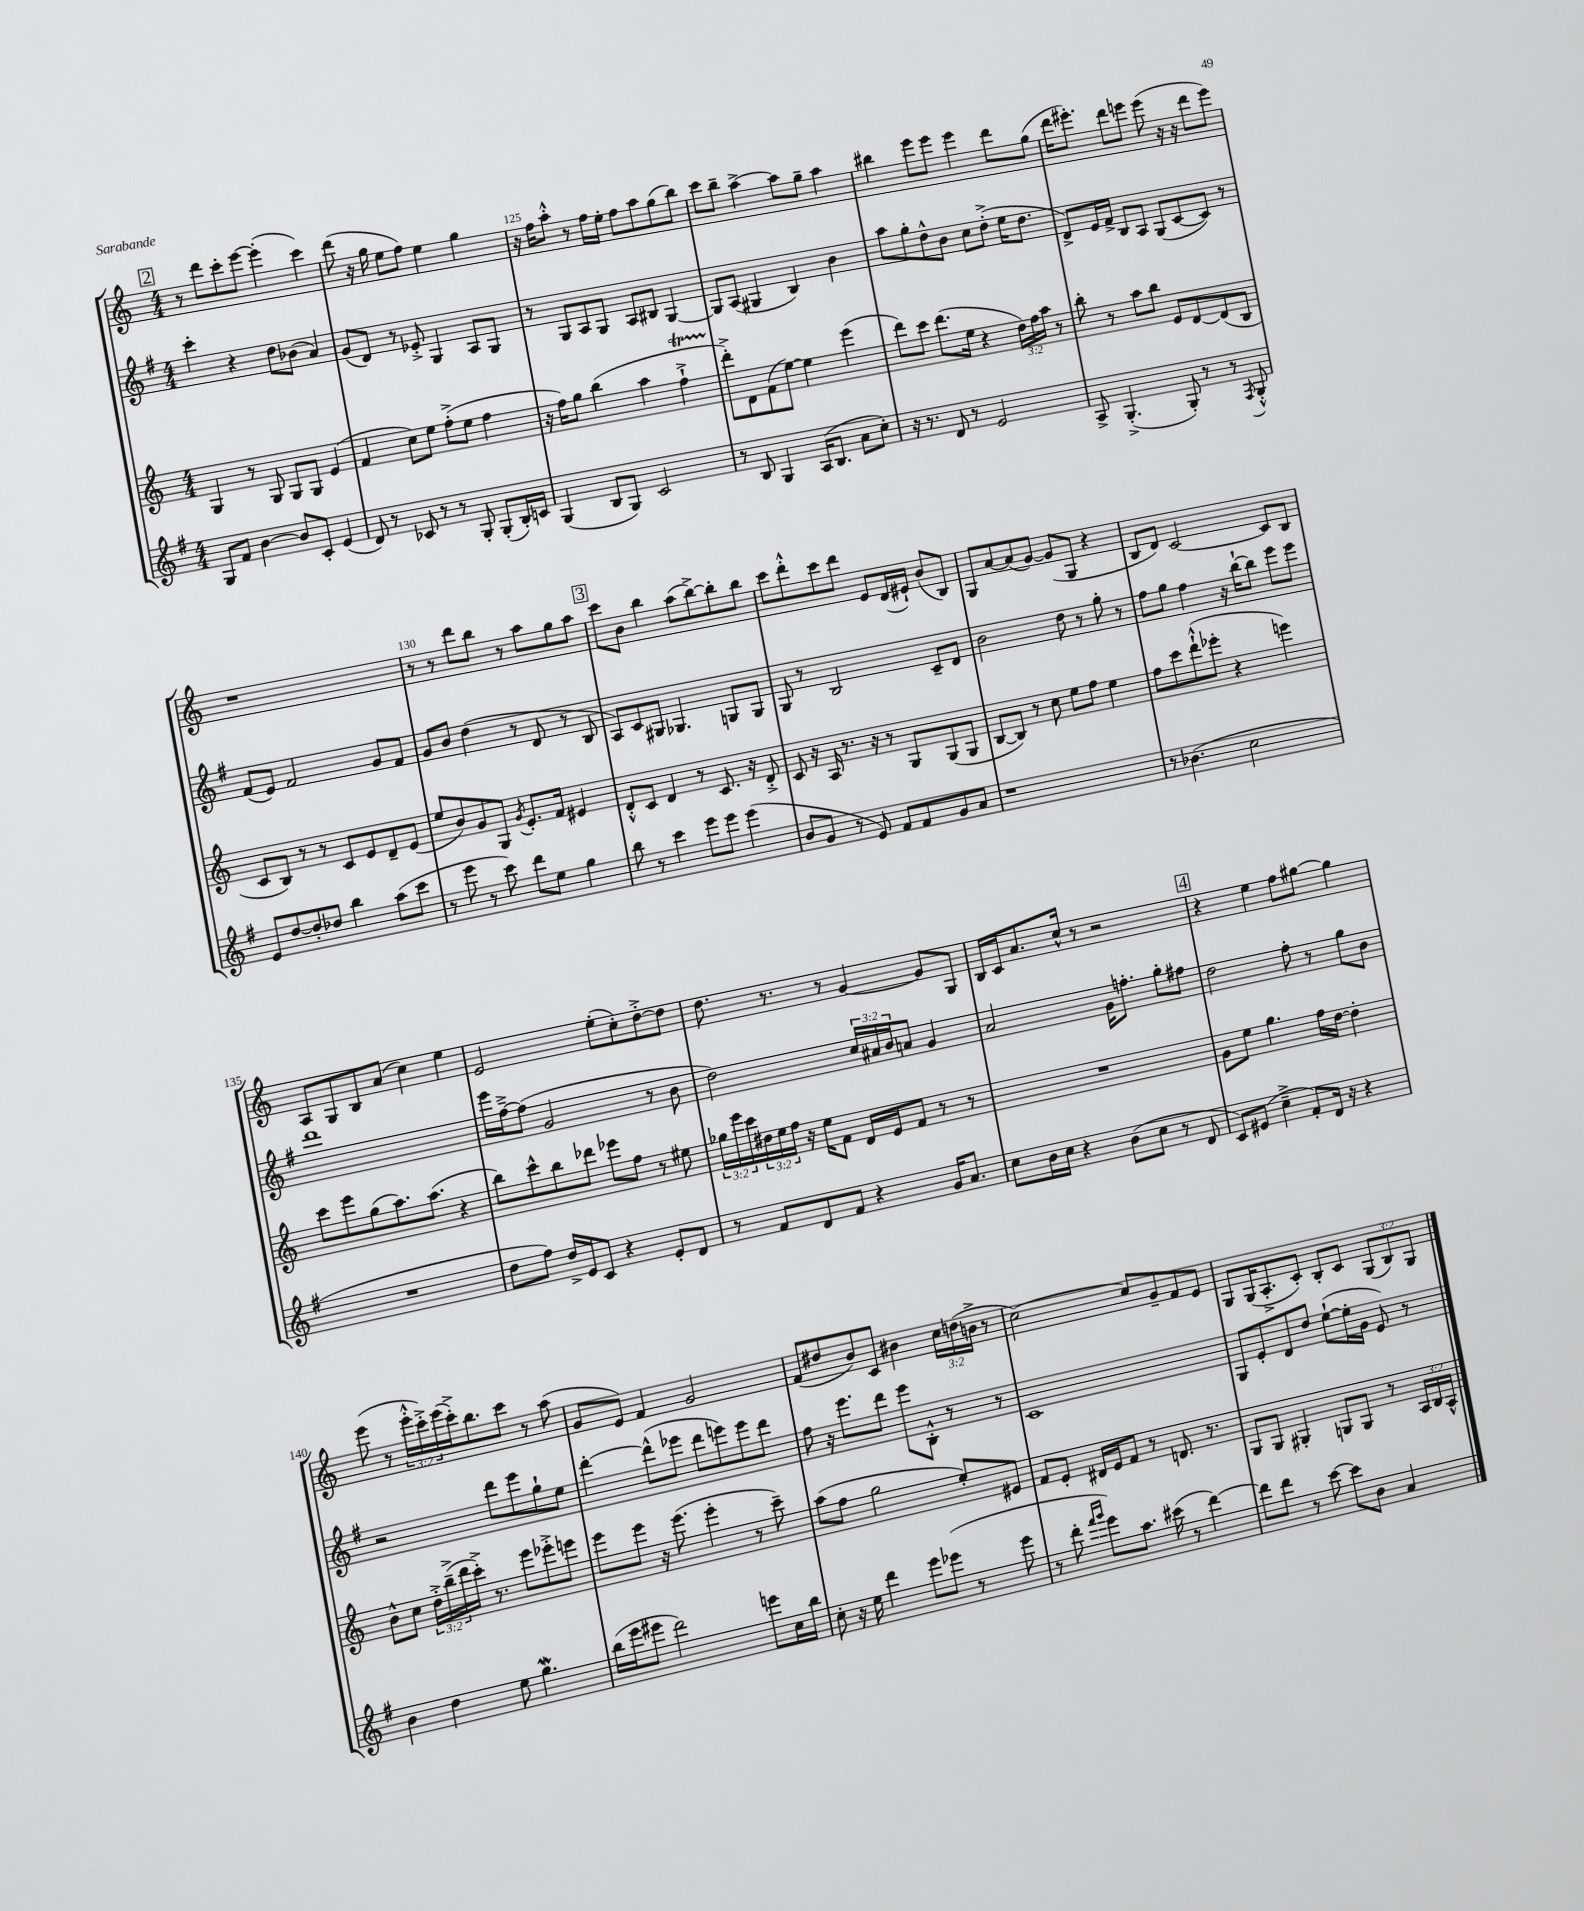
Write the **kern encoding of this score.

**kern	**kern	**kern	**kern
*staff4	*staff3	*staff2	*staff1
*clefG2	*clefG2	*clefG2	*clefG2
*k[f#]	*k[]	*k[f#]	*k[]
*M4/4	*M4/4	*M4/4	*M4/4
8G/L	4G/	4ccc'\	8r
8f#/J	.	.	8ddd\L
[4b\	8r	4r	8ccc'\
.	8G/	.	[8eee\J
8b/]L	8G/L	8dd\L	(4eee'\]
8c'/J	8G/J	(8b-\J	.
(4e/	(4e/	4a/)	4ccc\)
=	=	=	=
8d/)	4f/	(8g/L	(8ddd\
8r	.	8d/J)	16r
.	.	.	16gg\
8c-/	8cc\L)	8r	8ee\L
8r	8ee\J	8e-'^/	8ff\J)
8r	(8ff'^\L	4G/	4ee\
8G'/	8ee\J	.	.
(8G'/L	4ff\	8A/L	4gg\
16B'/L)	.	8G/J	.
16c/JJ	.	.	.
=	=	=	=
(4G/	16r	8r	16r
.	16ff\LK)	.	16ff\LK
.	8gg\J	8G/L	8aa'^^\J
8B/L	(4bb\	8A/	8r
8G/J)	.	8G/J	16ff\LL
.	.	.	16ee'\JJ
2c/	4aa\	8A/L	8ff\L
.	.	8B#/J	8aa\
.	4ff`^\	[4G/	(8gg\
.	.	.	8bb\J)
=	=	=	=
8r	8ddd'^\L)	8G/]L	8ccc\L
8B/	8d\	(8A/J	8bb~\J
4G/	(8f\	4G#/	[4aa^\
.	[8ee\J)	.	.
(16A/LK	4ee\]	4B/)	8aa\]L
8.B/J	.	.	.
.	.	.	8gg~\J
8a\L	(4eee\	4b\	4aa\
8cc'\J)	.	.	.
=	=	=	=
16r	8ddd\L)	8aa\L	4bb#\
8.r	.	.	.
.	8ccc\J	8gg'\	.
8d/	(8.ddd\L	8dd^^\	8eee\L
8r	.	8b\J	8eee\J
.	16ee\Jk	.	.
2e/	4r	8cc\L	4eee\
.	.	(8dd'^\J	.
.	24dd\LL)	16ee\LK	8ddd\L
.	24ff\	.	.
.	.	8.dd\J	.
.	24aa\JJ	.	.
.	8r	.	(8gg\J
=	=	=	=
8A^/	8bb'\	8d^/L)	16ddd\LK
.	.	.	8.eee#'\J)
(4.G'^/	8r	16e/L	.
.	.	16f#^/JJ	.
.	8aa\L	8B/L	8ddd\L
.	8bb\J	8A/J	8eee\J
8G'/)	8e/L	(8G/L	(8eee\
8r	[8d/	[8c/	16r
.	.	.	16r
8r	(8d/]	8c/]J)	8ddd\L
8qF#/	.	.	.
8G'^^/	8B/J	8r	8eee\J)
=	=	=	=
8e/L	8c/L	(8f#/L	1r
[8dd/	8B/J)	8e/J)	.
8dd'/]	8r	2f#/	.
8dd-/J	8r	.	.
4bb\	8c/L	.	.
.	8e/	.	.
(8aa\L	8d~/	8g/L	.
8ccc\J	(8e/J	8f#/J	.
=	=	=	=
8r	8ee/L	8g/L	8r
8eee\	8b/)	8b/J	8r
8r	8g/	(4dd\	8ddd\L
8ccc\)	8G/J	.	8bb\J
.	8qg/	.	.
8ddd\L	8.e'/L	8r	8r
8ee\J	.	8d/	8aa\L
.	16f/Jk	.	.
4gg\	4e#/	8r	8gg\
.	.	8B/	8aa\J
=	=	=	=
8bb\	8d'^^/L	8A/L)	8ccc\L
8r	8c/J	8c/	8b\J
4ccc\	4d/	8G#/J	4bb\
.	.	4.G-/	.
8eee\L	8r	.	(8aa\L
8eee\J	8.c/	.	[8bb^\)
(4eee\	.	8G/L	8bb'\]
.	16r	.	.
.	8d'^/	8G/J	8bb\J
=	=	=	=
8b/L	8c/	8G/	8ccc\L
8g/J	16r	8r	8ddd'^^\
.	16A/	.	.
8r	8.r	2B/	8ccc\
8e/)	.	.	8ddd\J
.	16r	.	.
8f#/L	8r	.	8e/L
8f#/	8G/L	.	(16d/L
.	.	.	16e#`/JJ)
8g/	(8G/	8c~/L	(8b/L
8a/J	8G/J	8d/J	8B/J)
=	=	=	=
1r	[8B/L	2b\	8G/L
.	8B/]J)	.	[8a/
.	8r	.	(8a/]
.	8cc\	.	[8g/J)
.	8ee\L	8dd\	(8g/]L
.	8ff\J	8r	8G/J
.	4ee\	8gg'\	4r
.	.	8r	.
=	=	=	=
8r	8ff\L	8ff#\L	8B/L
(4.b-\	8ccc\	8gg\J	8d/J)
.	(8ddd`^^\	4ff#\	[2c/
.	8eee-'\J	.	.
2cc\	4r	16r	.
.	.	[16bb`\LK	.
.	.	8bb\]J	.
.	4eee\)	8eee\L	8c/]L
.	.	8eee\J	8B/J
=	=	=	=
1r	8ccc\L	1ddd	8A/L
.	8eee\	.	8G/
.	(8gg\	.	8B/
.	8.aa\)	.	(8a/J
.	.	.	4cc\)
.	(8.aa\J	.	.
.	4r	.	4ee\
=	=	=	=
8dd\L	8bb\L)	16eee\LL	2e/
.	.	[16ff#~^\J	.
8ff#\J)	8ccc^^\	(8ff#\]J	.
16dd^/LL	8bb\	2g/	.
16e/J	.	.	.
8c/J	8ddd-\J	.	.
4r	8eee-\L	.	(8ee'\L
.	8ff\J	.	8cc'\)
8e'/L	8r	8r	[8dd'^\
8d/J	8ee#\	8b\	8dd\]J
=	=	=	=
8r	24gg-\LL	2dd\)	8.dd\
.	24eee\	.	.
.	24ccc\	.	.
8f#/L	24dd#\	.	.
.	24ee\	.	.
.	.	.	8.r
.	24ff\JJ	.	.
8d/	16r	.	.
.	16ee\LK	.	.
8f#/J	8f\J	.	8r
4r	16d/LL	24cc/LL	[4g/
.	.	24a#/	.
.	16e/J	.	.
.	.	24b/J	.
.	8f/J	8a/J	.
16g/LK	8r	4g/	8g/]L
8.a/J	.	.	.
.	8r	.	8G/J
=	=	=	=
8cc\L	1r	2a/	16B/LL
.	.	.	16c/J
16b\L	.	.	8.a/
16cc\JJ	.	.	.
4r	.	.	.
.	.	.	16cc^^/Jk
.	.	.	8r
(8b\L	.	16g\LK	2r
.	.	8.ff'\J	.
8cc\J	.	.	.
8r	.	8gg'\L	.
8d/	.	8ff#\J	.
=	=	=	=
8c/L)	8g\L	2dd\	4r
(8e#/J	8ee\J	.	.
4cc~^\	4.gg\	.	4ee\
8f#'/L)	.	8ff#'\	8ff\L
16d/Jk	16ff\LL	8r	[8gg#\J
16r	[16dd\JJ	.	.
4r	4dd'\]	8gg\L	4gg#\]
.	.	8b\J	.
=	=	=	=
4b\	8b^^\L	2r	(8eee\
.	8cc\J	.	8r
4dd\	24dd'^\LL	.	24eee'^^\LL
.	(24bb~^\	.	24ccc'^\)
.	24ddd\	.	(24eee\
.	16ccc'^\JJ)	.	16ccc'^\J)
.	8.r	.	8.bb\
8ee\	.	8ddd\L	.
4.gg\	8eee\L	8eee\	8ccc\J
.	8eee-'^\	8gg`\	8r
.	8eee\J	8ee\J	(8aa\
=	=	=	=
(16bb\LL	8eee\L	[4ddd'\	8g/L
16eee\J	.	.	.
8eee#\J	8eee\J	.	8e/J)
2ddd\)	16r	(8ddd^^\]L	4f/
.	(8.eee\	.	.
.	.	8eee-\J	.
.	4eee'\	8ddd\L	2g/
.	.	8eee\)	.
8eee\L	8r	8eee\	.
16cc\L	8ccc~\)	8ddd\J	.
16bb\JJ	.	.	.
=	=	=	=
8cc'\	(8aa\L	8ff#\	(8f/L
16r	8ff\J	16r	8dd#/
16ee\	.	8.eee\L	.
4ddd\	2gg\	.	8b/)
.	.	8ddd\J	8c/J
8eee\L	.	8eee\L	4b#\
(8eee-\J	.	8B'^^\J	.
8r	8ee'/L)	8r	24cc\LL
.	.	.	(24dd\
.	.	.	24b^\JJ
8eee-\	8e#/J	8r	8r
=	=	=	=
8r	8f/L	1c	[2cc\)
8ddd'\	8e'/J	.	.
16qqfff#/LL	.	.	.
16qqggg/JJ	.	.	.
8eee\L)	16d#/LL	.	.
.	16e/J	.	.
8.aa\J	8f/J	.	.
.	8r	.	8cc/]L
(16ccc#\	.	.	.
8r	8.d/	.	8g~/
[4ddd\)	.	.	8f/
.	8.r	.	.
.	.	.	8e/J
=	=	=	=
8ddd\]L	8G/L	8G/L	8G/L
8ddd\J	8G/J	8e'/	(16G/K
.	.	.	8.A'^/
8r	4G#'/	8d/	.
[8ccc\	.	8dd/J	8c'/J)
8ccc\]L	8G/L	([8ee`\L	8B'/L
8b\J	8G/J	16ee'\]L	8c/J
.	.	16g\JJ	.
4a/	8r	8e/)	(12G/L
.	.	.	12B/)
.	24A/LL	8r	.
.	24B/	.	12G/J
.	24A^^/JJ	.	.
==	==	==	==
*-	*-	*-	*-
